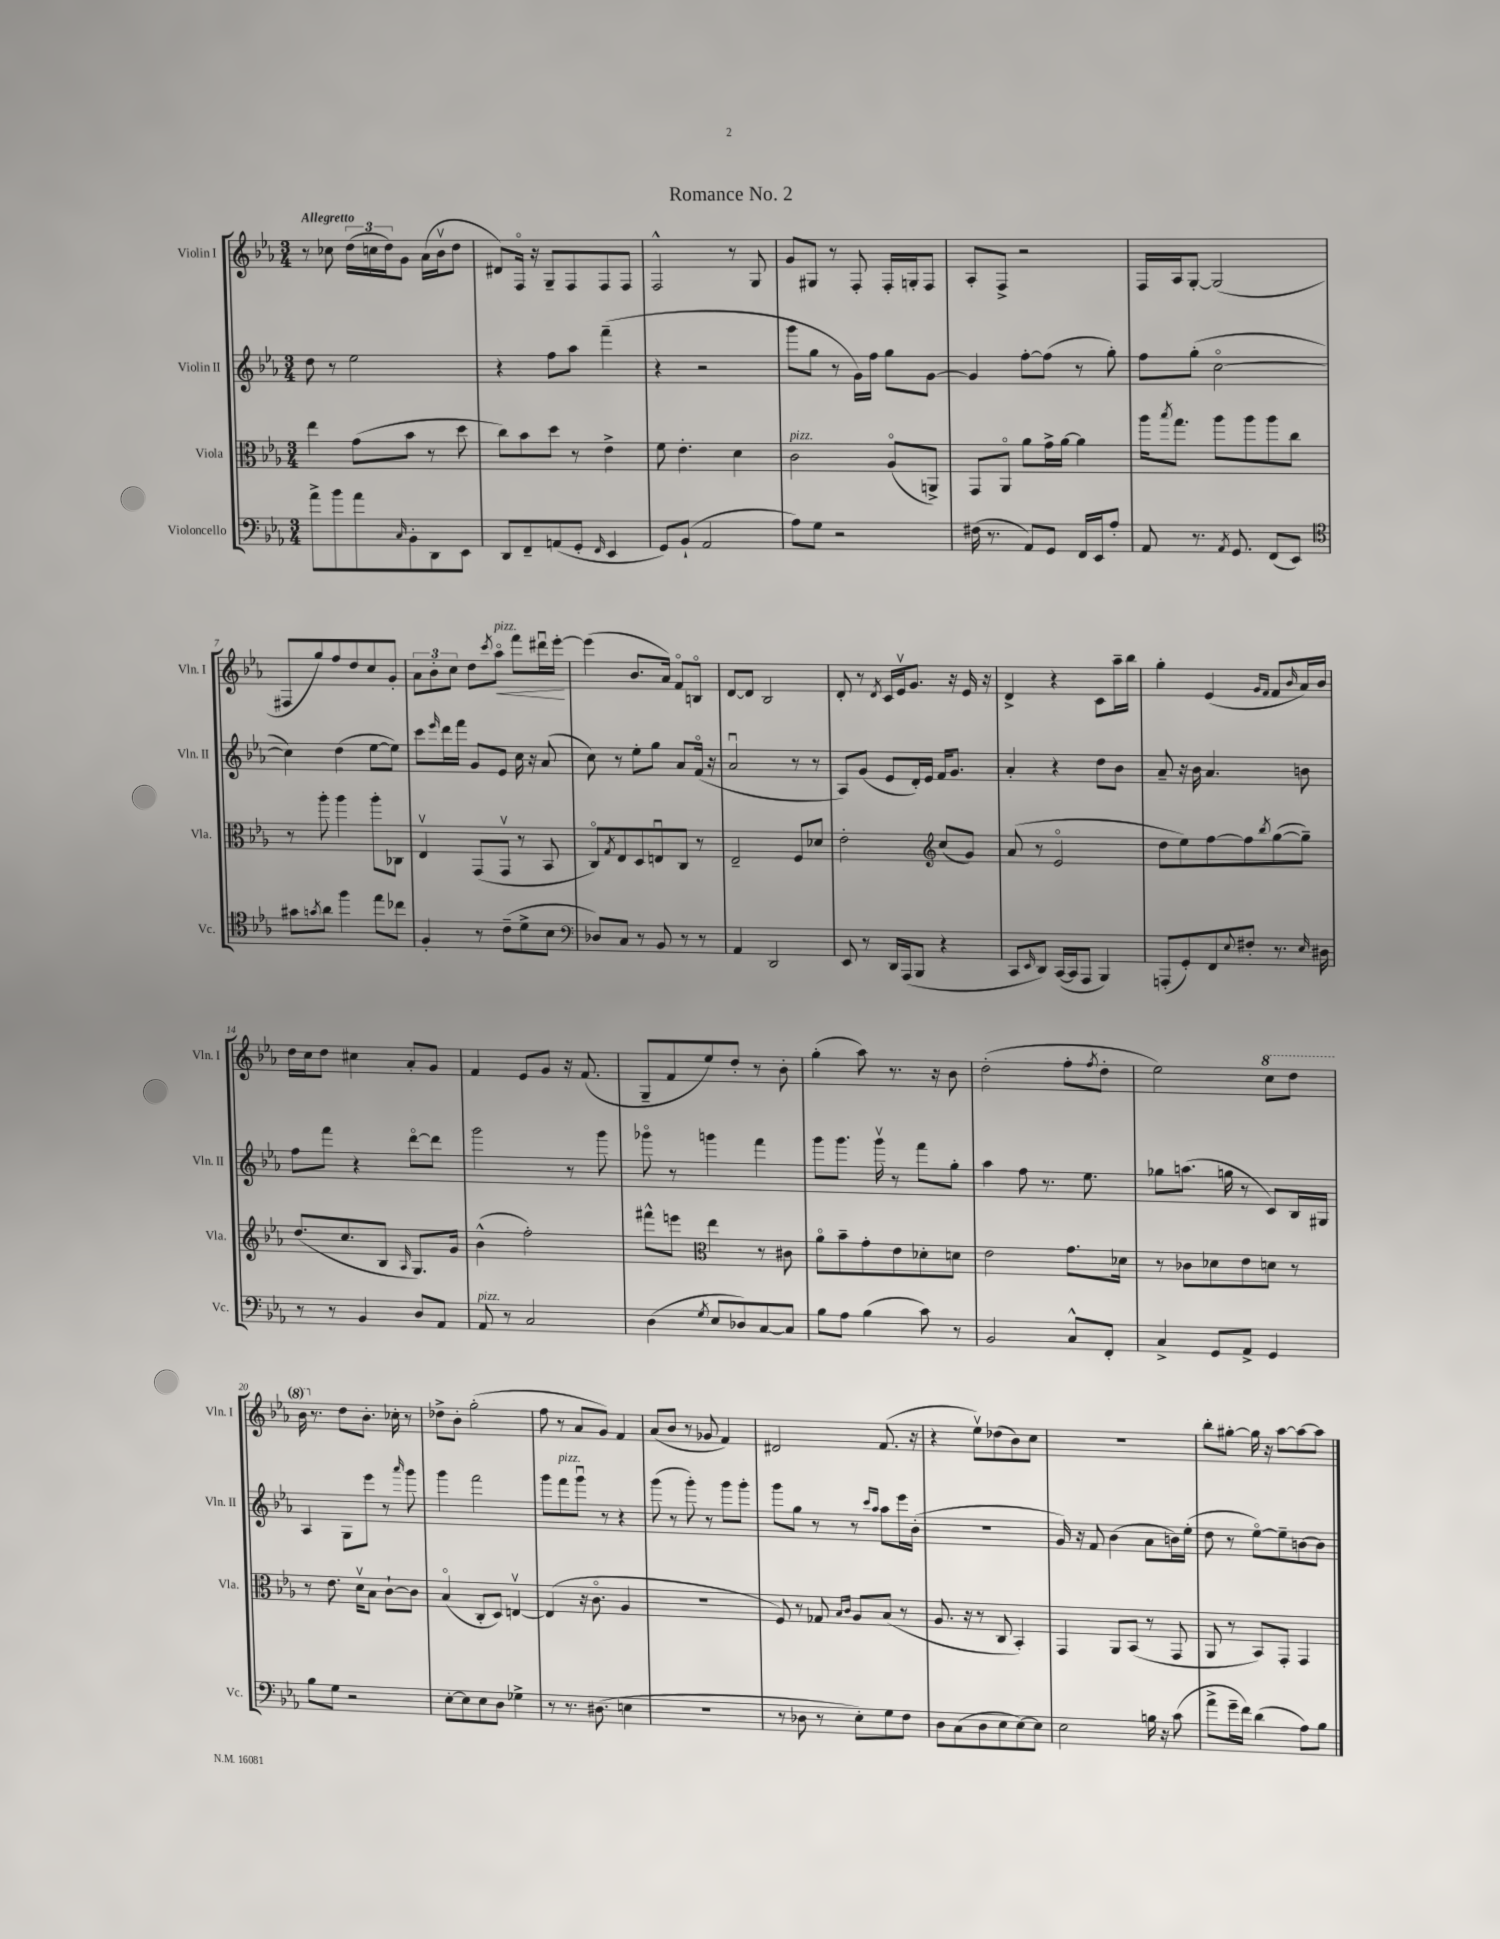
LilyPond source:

\header { title = "Romance No. 2" }
<<
\new StaffGroup <<
\new Staff = "s0" \with { instrumentName = "Violin I" shortInstrumentName = "Vln. I" } {
    \clef treble \key ees \major \numericTimeSignature \time 3/4 \tempo "Allegretto"
    r8 ces''8 \tuplet 3/2 { d''16( c''16 d''16) } g'8 aes'16( bes'16\upbow d''8 |
    dis'8) f16\flageolet r16 g8-- f8 f8 f8 |
    f2-^ r8 g8 |
    g'8 gis8 r8 f8-. f16-. g16-. f8 |
    aes8-. f8-> r2 |
    f16 aes16 g8~-. g2( |
    fis8 g''8) f''8 d''8 c''8 g'8-. |
    \tuplet 3/2 { aes'8 bes'8-. c''8 } d''8 \acciaccatura { c'''8 } aes''8\flageolet\<^\markup { \italic "pizz." } f'''8 dis'''16\downbow ees'''16~-.\! |
    ees'''4( bes'8. aes'16) f'8\flageolet b8\flageolet |
    d'8~ d'8 bes2 |
    d'8-. r8 \acciaccatura { d'8 } c'16 ees'16\upbow g'8. r16 ees'16 r16 |
    d'4-> r4 c'8 aes''16-- bes''16 |
    g''4-. ees'4( \grace { g'16 f'16 } f'8 \grace { bes'16 } aes'16) bes'16 |
    d''16 c''16 d''8 cis''4 aes'8-. g'8 |
    f'4 ees'8 g'8 r16 f'8.( |
    g8-- f'8 ees''8) d''8-. r8 bes'8-. |
    g''4-.( aes''8) r8. r16 bes'8 |
    d''2-.( f''8-. \acciaccatura { f''8 } d''8-. |
    ees''2) \ottava #1 c'''8 d'''8 |
    bes''16 \ottava #0 r8. d''8 bes'8.-. ces''16-. r8 |
    des''8-> bes'8-. g''2-.( |
    f''8 r8 aes'8 g'8) f'4 |
    aes'8( bes'8 r8 ges'8 f'4) |
    dis'2 f'8.( r16 |
    r4 ees''8\upbow) des''8( bes'8) c''8 |
    R2. |
    bes''8-. gis''8~-. gis''16 r16 aes''8~ aes''8~ aes''8 \bar "|." |
}
\new Staff = "s1" \with { instrumentName = "Violin II" shortInstrumentName = "Vln. II" } {
    \clef treble \key ees \major \numericTimeSignature \time 3/4
    d''8 r8 ees''2 |
    r4 f''8 aes''8 f'''4--( |
    r4 r2 |
    g'''8 g''8 r8 g'16) f''16 g''8 g'8~ |
    g'4 f''8~-. f''8( r8 g''8-.) |
    f''8 g''8-.( c''2~\flageolet |
    c''4) d''4( ees''8~ ees''8) |
    c'''8 \grace { ees'''16 } d'''16 f'''16 g'8 ees'8 c''16 r16 aes'8( |
    c''8) r8 ees''8-. g''8 aes'8 f'16\flageolet( r16 |
    aes'2\downbow r8 r8 |
    aes8) g'8( ees'8 d'16-.) ees'16 f'16 g'8. |
    aes'4-. r4 d''8 bes'8 |
    aes'8-- r16 bes'16 aes'4. b'8 |
    f''8 f'''8 r4 d'''8~\flageolet d'''8 |
    g'''2 r8 g'''8 |
    ges'''8\flageolet r8 g'''4 f'''4 |
    g'''8 g'''8. g'''16\upbow r8 f'''8 g''8-. |
    aes''4 f''8 r8. ees''8. |
    ges''8 a''8.( g''16 r8 c'8) bes16 gis16 |
    aes4 g8 ees'''8 r8 \grace { aes'''16 } g'''8 |
    g'''4 f'''2 |
    g'''8 f'''8^\markup { \italic "pizz." } g'''8\downbow r8 r4 |
    g'''8( r8 g'''8-.) r8 g'''8 g'''8-. |
    g'''8 g''8 r8 r8 \grace { c'''16 aes''16 } aes''8 ees'''16 bes'16-.( |
    R2. |
    g'16) r16 f'8 bes'4( aes'8 b'16) ees''16-.( |
    d''8 r8 ees''8~\flageolet) ees''8-- b'8~ b'8 \bar "|." |
}
\new Staff = "s2" \with { instrumentName = "Viola" shortInstrumentName = "Vla." } {
    \clef alto \key ees \major \numericTimeSignature \time 3/4
    ees''4 g'8( bes'8 r8 d''8 |
    c''8) bes'8 d''8 r8 ees'4-> |
    f'8 ees'4.-. d'4 |
    c'2^\markup { \italic "pizz." } aes8\flageolet( a,8->) |
    g,8 aes,8\flageolet aes'8 g'16-> aes'16~ aes'4 |
    aes''16 \acciaccatura { bes''8 } g''8. aes''8 aes''8 aes''8 c''8 |
    r8 aes''8-. aes''4 aes''8-. ces8 |
    ees4\upbow g,8( g,8\upbow r8 bes,8 |
    c8\flageolet) \acciaccatura { g8 } ees8 d8 e8\downbow c8 r8 |
    ees2-- f8 des'8 |
    ees'2-. \clef treble c''8( g'8) |
    aes'8( r8 ees'2\flageolet |
    d''8 ees''8) f''8~ f''8 \acciaccatura { bes''8 } g''8~( g''8--) |
    d''8.( c''8. bes8 \grace { aes16 } g8.) g'16 |
    bes'4-^( f''2-.) |
    fis'''8-^ e'''8 \clef alto ees''4 r8 cis'8 |
    aes'8\flageolet bes'8-- g'8-. ees'8 des'8-. d'8 |
    ees'2 g'8. des'16 |
    r8 ces'8 des'8 ees'8 d'8 r8 |
    r8 ees'8. d'16\upbow bes8 c'8~-! c'8 |
    bes4\flageolet( c8-. d8) e4~\upbow |
    e4( r16 c'8.\flageolet aes4 |
    R2. |
    f8) r8 ges8 \grace { bes16 c'16 } aes8 bes8( r8 |
    aes8. r16 r8 c8 bes,4-.) |
    g,4 aes,8 bes,8( r8 g,8 |
    aes,8 r8 bes,8) g,8-. g,4 \bar "|." |
}
\new Staff = "s3" \with { instrumentName = "Violoncello" shortInstrumentName = "Vc." } {
    \clef bass \key ees \major \numericTimeSignature \time 3/4
    aes'8-> bes'8 aes'8 \grace { c16 } bes,8-. d,8 ees,8 |
    d,8 f,8-- a,8( g,8-. \grace { f,16 } ees,4 |
    g,8) bes,8-!( aes,2 |
    aes8) g8 r2 |
    fis16( r8. aes,8) g,8 f,16 ees,16 aes8-. |
    aes,8 r8. \acciaccatura { aes,8 } g,8. f,8( ees,8) |
    \clef tenor gis'8 \acciaccatura { g'8 } aes'8 f''4 ees''8 ces''8 |
    f4-. r8 c'8--( d'8-> bes8 |
    \clef bass des8) c8 r8 bes,8 r8 r8 |
    aes,4 d,2 |
    ees,8 r8 d,16 aes,,16( bes,,8 r4 |
    c,8 \grace { ees,16 } d,8) c,16~( c,16 aes,,8 bes,,4) |
    a,,8-.( g,8-.) f,8 \appoggiatura { ees8 } fis8-. r8. \grace { ees16 } dis16 |
    r8 r8 bes,4 d8 aes,8 |
    aes,8^\markup { \italic "pizz." } r8 c2 |
    d4( \acciaccatura { g8 } ees8 des8) c8~ c8 |
    bes8 aes8 bes4( c'8) r8 |
    bes,2 c8-^ f,8-. |
    c4-> g,8 aes,8-> g,4 |
    bes8 g8 r2 |
    ees8~-. ees8 ees8 d8 ges4-> |
    r8 r8. dis8.( e4 |
    R2. |
    r8 des8 r8 ees8-.) g8 f8 |
    d8 c8( d8 ees8 ees8~) ees8 |
    ees2 b16 r16 c'8( |
    aes'8-> g'16-- f'16) d'4( aes8) bes8 \bar "|." |
}
>>
>>
